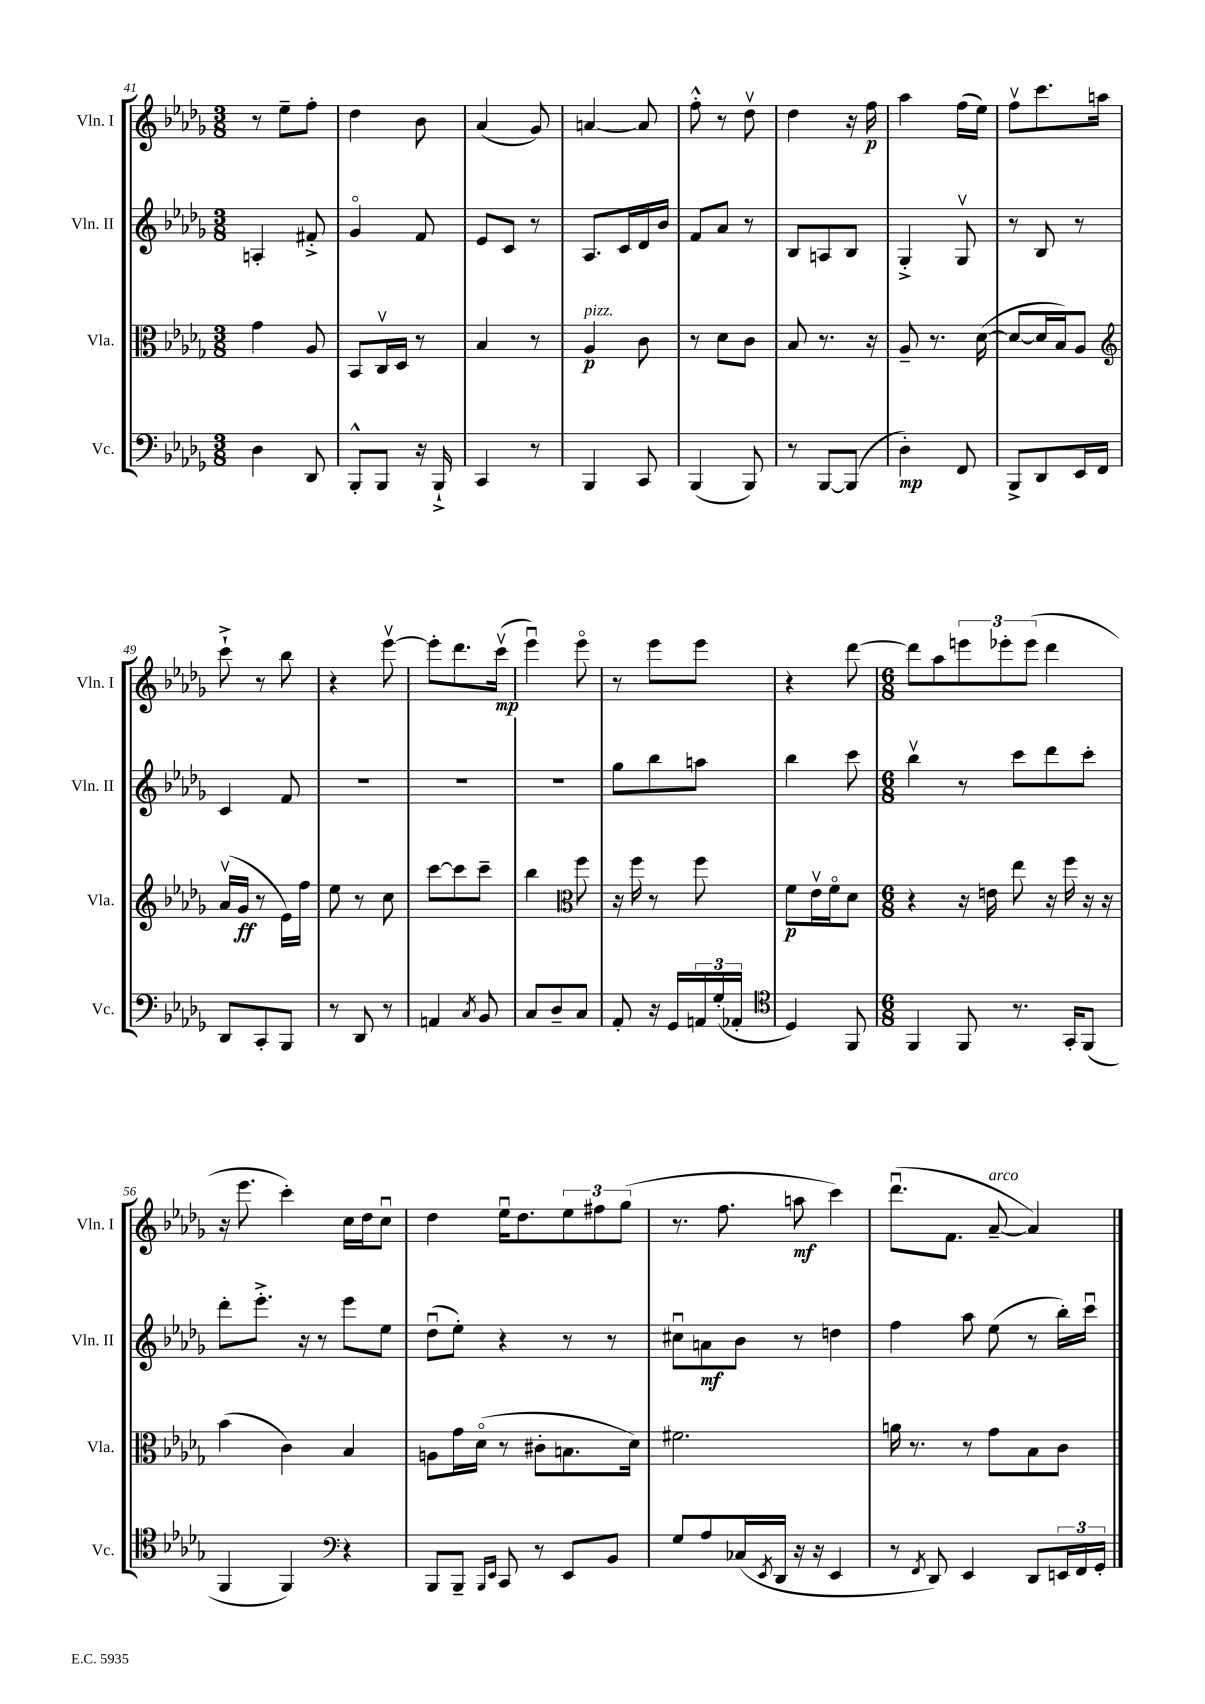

**kern	**dynam	**kern	**dynam	**kern	**dynam	**kern	**dynam
*part4	*part4	*part3	*part3	*part2	*part2	*part1	*part1
*staff4	*staff4	*staff3	*staff3	*staff2	*staff2	*staff1	*staff1
*I"Vc.	*	*I"Vla.	*	*I"Vln. II	*	*I"Vln. I	*
*I'Vc.	*	*I'Vla.	*	*I'Vln. II	*	*I'Vln. I	*
*clefF4	*	*clefC3	*	*clefG2	*	*clefG2	*
*k[b-e-a-d-g-]	*	*k[b-e-a-d-g-]	*	*k[b-e-a-d-g-]	*	*k[b-e-a-d-g-]	*
*M3/8	*	*M3/8	*	*M3/8	*	*M3/8	*
=41	=41	=41	=41	=41	=41	=41	=41
4D-\	.	4g-\	.	4An'/	.	8r	.
.	.	.	.	.	.	8ee-~\L	.
8DD-/	.	8A-/	.	8f#X'^/	.	8ff'\J	.
=42	=42	=42	=42	=42	=42	=42	=42
8BBB-'^^/L	.	8BB-/L	.	4g-/	.	4dd-\	.
8BBB-/J	.	16Cv/L	.	.	.	.	.
.	.	16D-/JJ	.	.	.	.	.
16r	.	8r	.	8f/	.	8b-\	.
16BBB-`^/	.	.	.	.	.	.	.
=43	=43	=43	=43	=43	=43	=43	=43
4CC/	.	4B-/	.	8e-/L	.	(4a-/	.
.	.	.	.	8c/J	.	.	.
8r	.	8r	.	8r	.	8g-/)	.
=44	=44	=44	=44	=44	=44	=44	=44
!	!	!LO:TX:a:i:t=pizz.	!	!	!	!	!
4BBB-/	.	4A-/	p	8.A-/L	.	[4an/	.
.	.	.	.	16c/L	.	.	.
8CC/	.	8c\	.	16d-/	.	8a/]	.
.	.	.	.	16b-/JJ	.	.	.
=45	=45	=45	=45	=45	=45	=45	=45
(4BBB-/	.	8r	.	8f/L	.	8ff'^^\	.
.	.	8d-\L	.	8a-/J	.	8r	.
8BBB-/)	.	8c\J	.	8r	.	8dd-v\	.
=46	=46	=46	=46	=46	=46	=46	=46
8r	.	8B-/	.	8B-/L	.	4dd-\	.
[8BBB-/L	.	8.r	.	8An/	.	.	.
(8BBB-/J]	.	.	.	8B-/J	.	16r	.
.	.	16r	.	.	.	16ff\	p
=47	=47	=47	=47	=47	=47	=47	=47
4D-'\)	mp	8A-~/	.	4G-'^/	.	4aa-\	.
.	.	8.r	.	.	.	.	.
8FF/	.	.	.	8G-v/	.	(16ff\LL	.
.	.	([16d-\	.	.	.	16ee-\JJ)	.
=48	=48	=48	=48	=48	=48	=48	=48
8BBB-^/L	.	8d-/L_	.	8r	.	8ffv\L	.
8DD-/	.	16d-/L]	.	8B-/	.	8.ccc\	.
.	.	16B-/J)	.	.	.	.	.
16EE-/L	.	8A-/J	.	8r	.	.	.
16FF/JJ	.	.	.	.	.	16aan\Jk	.
!!LO:LB:g=z
=49	=49	=49	=49	=49	=49	=49	=49
*	*	*clefG2	*	*	*	*	*
8DD-/L	.	(16a-v/LL	.	4c/	.	8ccc`^\	.
.	.	16g-/JJ	ff	.	.	.	.
8CC'/	.	8r	.	.	.	8r	.
8BBB-/J	.	16e-\LL)	.	8f/	.	8bb-\	.
.	.	16ff\JJ	.	.	.	.	.
=50	=50	=50	=50	=50	=50	=50	=50
8r	.	8ee-\	.	4.r	.	4r	.
8DD-/	.	8r	.	.	.	.	.
8r	.	8cc\	.	.	.	[8eee-v\	.
=51	=51	=51	=51	=51	=51	=51	=51
4AAn/	.	[8ccc\L	.	4.r	.	8eee-'\L]	.
.	.	8ccc\]	.	.	.	8.ddd-\	.
8qC/	.	.	.	.	.	.	.
8BB-/	.	8ccc~\J	.	.	.	.	.
.	.	.	.	.	.	(16cccv\Jk	mp
=52	=52	=52	=52	=52	=52	=52	=52
8C/L	.	4bb-\	.	4.r	.	4eee-u\)	.
8D-~/	.	.	.	.	.	.	.
*	*	*clefC3	*	*	*	*	*
8C/J	.	8ff\	.	.	.	8eee-\	.
=53	=53	=53	=53	=53	=53	=53	=53
8AA-'/	.	16r	.	8gg-\L	.	8r	.
.	.	16ff\	.	.	.	.	.
16r	.	8r	.	8bb-\	.	8eee-\L	.
16GG-/LL	.	.	.	.	.	.	.
24AAn/	.	8ff\	.	8aan\J	.	8eee-\J	.
(24G-'/	.	.	.	.	.	.	.
24AA-X'/JJ	.	.	.	.	.	.	.
=54	=54	=54	=54	=54	=54	=54	=54
*clefC4	*	*	*	*	*	*	*
4D-/)	.	8f\L	p	4bb-\	.	4r	.
.	.	16e-v\L	.	.	.	.	.
.	.	16f\J	.	.	.	.	.
8FF/	.	8d-\J	.	8ccc\	.	[8ddd-\	.
=55	=55	=55	=55	=55	=55	=55	=55
*M6/8	*	*M6/8	*	*M6/8	*	*M6/8	*
4FF/	.	4r	.	4bb-v\	.	8ddd-\L]	.
.	.	.	.	.	.	8aa-\	.
8FF/	.	16r	.	8r	.	12eeen\	.
.	.	16en\	.	.	.	.	.
.	.	.	.	.	.	12eee-X'\	.
8.r	.	8ee-\	.	8ccc\L	.	.	.
.	.	.	.	.	.	(12eee-\J	.
.	.	16r	.	8ddd-\	.	4ddd-\	.
16GG-'/KL	.	16ff\	.	.	.	.	.
(8FF/J	.	16r	.	8ccc'\J	.	.	.
.	.	16r	.	.	.	.	.
!!LO:LB:g=z
=56	=56	=56	=56	=56	=56	=56	=56
4FF/	.	(4b-\	.	8ddd-'\L	.	16r	.
.	.	.	.	.	.	8.eee-\	.
.	.	.	.	8.eee-'^\J	.	.	.
4FF/)	.	4c\)	.	.	.	4ccc'\)	.
.	.	.	.	16r	.	.	.
.	.	.	.	8r	.	.	.
4r	.	4B-/	.	8eee-\L	.	16cc\LL	.
.	.	.	.	.	.	16dd-\J	.
.	.	.	.	8ee-\J	.	8ccu\J	.
=57	=57	=57	=57	=57	=57	=57	=57
*clefF4	*	*	*	*	*	*	*
8BBB-/L	.	8An\L	.	(8dd-u\L	.	4dd-\	.
8BBB-~/J	.	16g-\L	.	8ee-'\J)	.	.	.
.	.	(16d-\JJ	.	.	.	.	.
16qqBBB-/LL	.	.	.	.	.	.	.
16qqEE-/JJ	.	.	.	.	.	.	.
8CC/	.	8r	.	4r	.	16ee-u\KL	.
.	.	.	.	.	.	8.dd-\	.
8r	.	8c#X'\L	.	.	.	.	.
8EE-/L	.	8.Bn\	.	8r	.	12ee-\	.
.	.	.	.	.	.	12ff#X\	.
8BB-/J	.	.	.	8r	.	.	.
.	.	.	.	.	.	(12gg-\J	.
.	.	16d-\Jk)	.	.	.	.	.
=58	=58	=58	=58	=58	=58	=58	=58
8G-/L	.	2.f#X\	.	8cc#Xu\L	.	8.r	.
8A-/	.	.	.	8an\	mf	.	.
.	.	.	.	.	.	8.ff\	.
(16C-X/L	.	.	.	8b-\J	.	.	.
8qEE-/	.	.	.	.	.	.	.
16DD-/JJ	.	.	.	.	.	.	.
16r	.	.	.	8r	.	8aan\	mf
16r	.	.	.	.	.	.	.
4EE-/	.	.	.	4ddn\	.	4ccc\)	.
=59	=59	=59	=59	=59	=59	=59	=59
8r	.	16an\	.	4ff\	.	(8.ddd-u\L	.
.	.	8.r	.	.	.	.	.
8qFF/	.	.	.	.	.	.	.
8DD-/)	.	.	.	.	.	.	.
.	.	.	.	.	.	8.f\J	.
4EE-/	.	8r	.	8aa-\	.	.	.
!	!	!	!	!	!	!LO:TX:a:i:t=arco	!
.	.	8g-\L	.	(8ee-\	.	[8a-~/	.
8DD-/L	.	8B-\	.	8r	.	4a-/])	.
24EEn/L	.	8c\J	.	16bb-'\LL)	.	.	.
24FF/	.	.	.	.	.	.	.
.	.	.	.	16cccu\JJ	.	.	.
24GG-'/JJ	.	.	.	.	.	.	.
==	==	==	==	==	==	==	==
*-	*-	*-	*-	*-	*-	*-	*-
